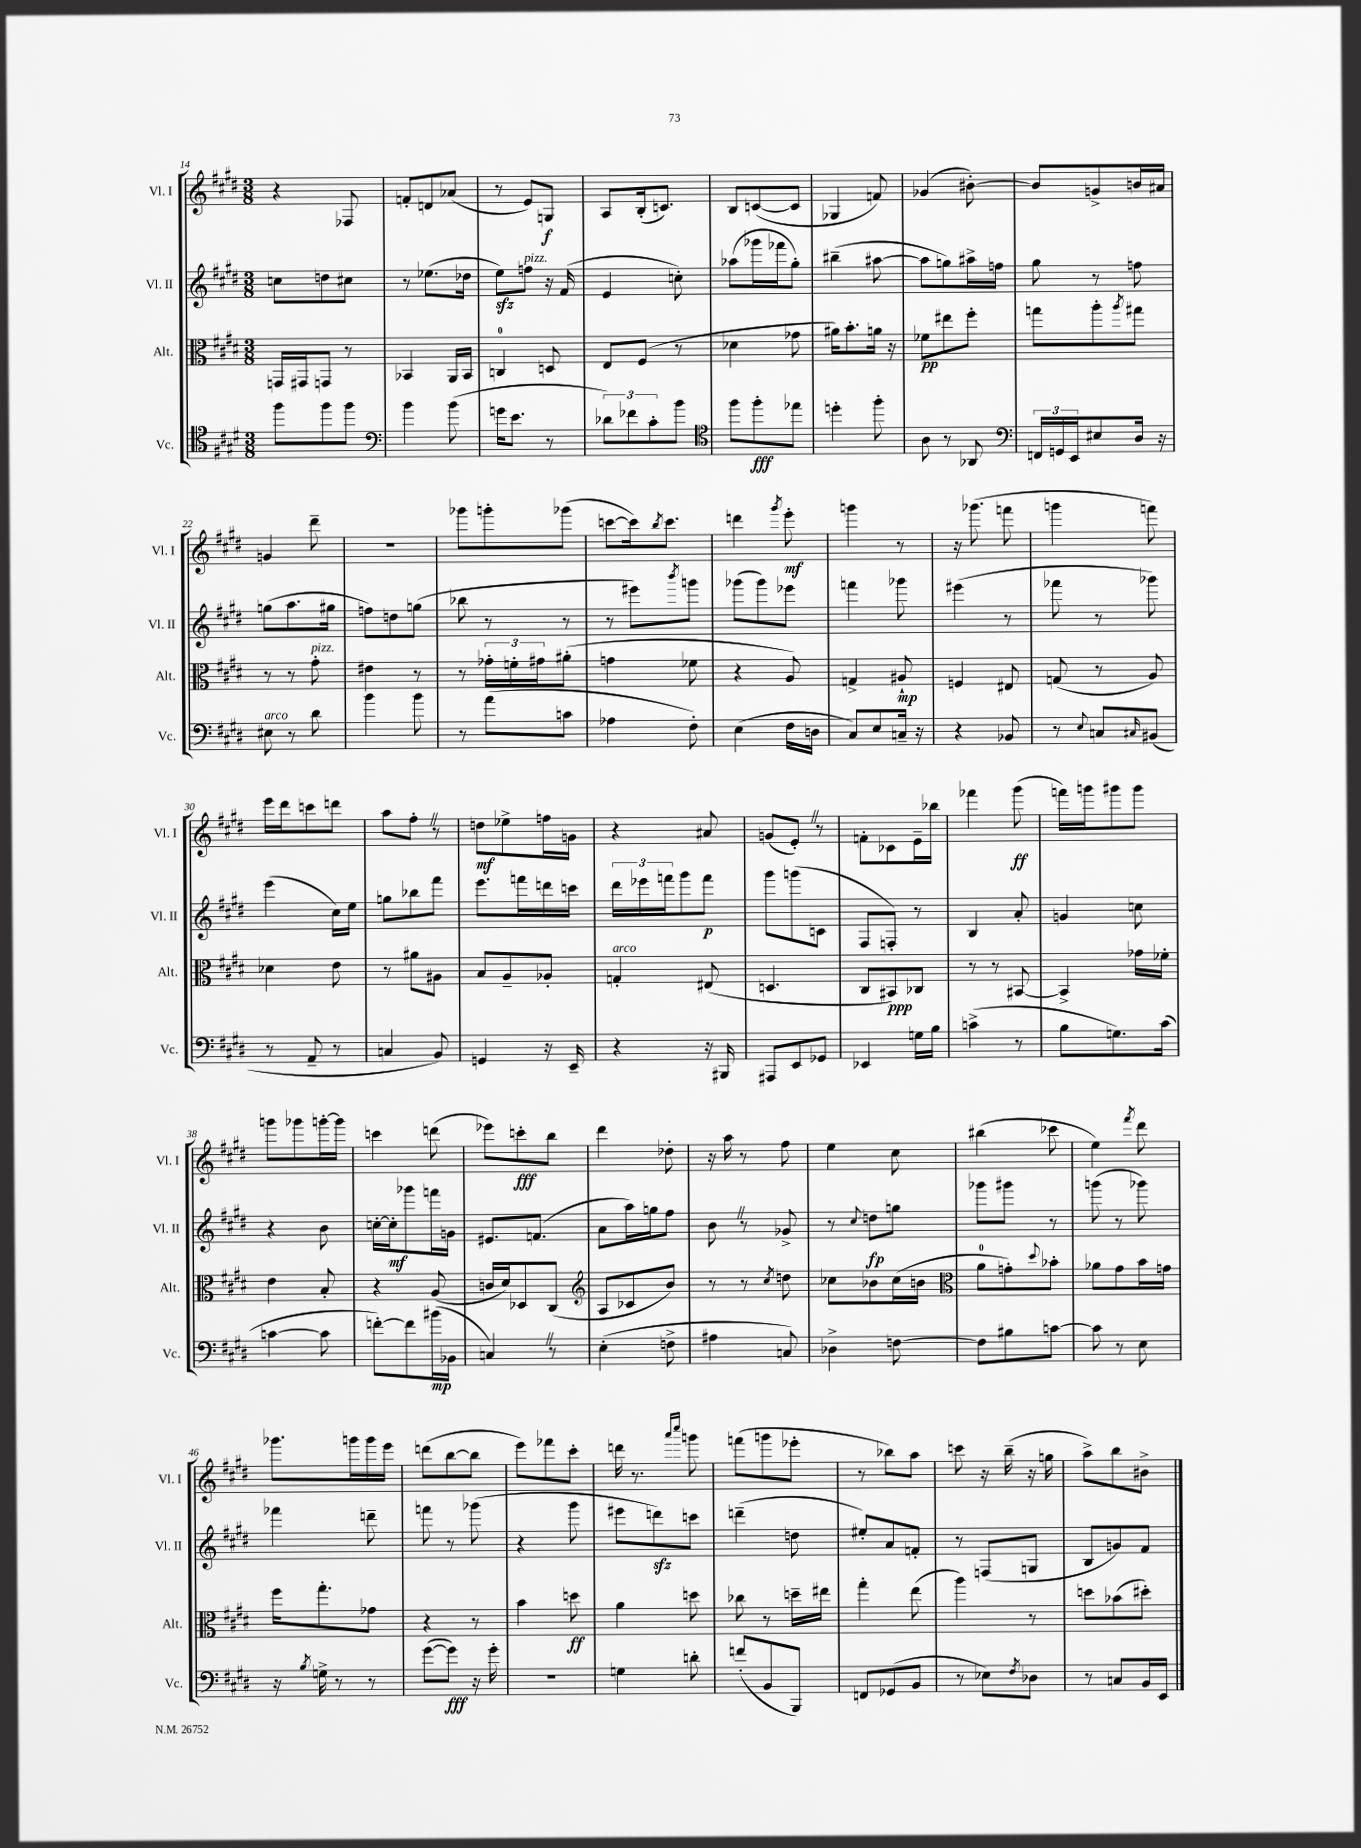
<<
\new StaffGroup <<
\new Staff = "s0" \with { instrumentName = "Vl. I" shortInstrumentName = "Vl. I" } {
    \clef treble \key e \major \numericTimeSignature \time 3/8
    r4 fes8 |
    f'8-. d'8 aes'8( |
    r8 e'8) g8\f |
    a8 b16-.( c'8.) |
    b8 c'8~( c'8 |
    ges4 f'8) |
    ges'4( bis'8~-.) |
    bis'8 g'8-> b'16 ais'16 |
    g'4 dis'''8-- |
    R4. |
    ges'''8 g'''8-. ges'''8( |
    c'''8~ c'''16) \acciaccatura { b''8 } c'''8. |
    d'''4 \acciaccatura { gis'''8 } e'''8-.\mf |
    g'''4 r8 |
    r16 ges'''8.( f'''8 |
    g'''4 f'''8) |
    e'''16 dis'''16 c'''8 d'''8 |
    a''8 fis''8-. \once \override BreathingSign.text = \markup { \musicglyph "scripts.caesura.straight" } \breathe r8 |
    d''8\mf ees''8-> f''16 g'16 |
    r4 ais'8 |
    g'8( e'8-.) \once \override BreathingSign.text = \markup { \musicglyph "scripts.caesura.straight" } \breathe r8 |
    f'8-. ces'8 e'16-- bes''16 |
    fes'''4 gis'''8\ff( |
    f'''16) g'''16 gis'''8 gis'''8 |
    g'''8 ges'''8 g'''16~-. g'''16 |
    c'''4 d'''8( |
    ees'''8) c'''8-.\fff b''8 |
    dis'''4 des''8-. |
    r16 a''16 r8 fis''8 |
    e''4 cis''8 |
    bis''4( ces'''8 |
    e''4) \acciaccatura { fis'''8 } dis'''8 |
    ges'''8. g'''16 g'''16 e'''16 |
    d'''8( b''8~ b''8 |
    e'''8) fes'''8 cis'''8-. |
    d'''16 r8. \grace { a'''16 cis''''16 } g'''8 |
    f'''8( g'''8 ees'''8-. |
    r8 bes''8) a''8 |
    c'''8 r16 b''16--( r16 g''16 |
    a''8->) b''8 bis'8-> \bar "|." |
}
\new Staff = "s1" \with { instrumentName = "Vl. II" shortInstrumentName = "Vl. II" } {
    \clef treble \key e \major \numericTimeSignature \time 3/8
    c''8 d''8 cis''8 |
    r8 ees''8.( des''16 |
    e''8\sfz) f''8^\markup { \italic "pizz." } r16 fis'16( |
    e'4 c''8-.) |
    aes''8( ges'''16 fes'''16 gis''8-.) |
    bis''4--( ais''8~ |
    ais''8 g''8) ais''16-> f''16 |
    gis''8 r8 f''8 |
    g''8( a''8. gis''16 |
    f''8) d''8 g''8( |
    bes''8 r8 r8 |
    r8 eis'''8) \acciaccatura { b'''8 } g'''8 |
    ges'''8( ges'''8) ees'''8 |
    f'''4 ges'''8 |
    eis'''4( r8 |
    fes'''8 r8 ges'''8) |
    e'''4( cis''16) e''16 |
    g''8 bes''8 fis'''8 |
    e'''8. f'''16 d'''16 c'''16 |
    \tuplet 3/2 { dis'''16 ees'''16 f'''16 } gis'''8 f'''8\p |
    gis'''8 g'''8( c'8 |
    fis8 f8-.) r8 |
    b4 a'8-. |
    g'4 c''8 |
    r4 b'8 |
    c''16~-. c''16-.\mf ges'''8 f'''16 g'16 |
    eis'8. f'8.( |
    a'8 a''16) g''16 fis''8 |
    b'8 \once \override BreathingSign.text = \markup { \musicglyph "scripts.caesura.straight" } \breathe r8 ges'8-> |
    r8 \appoggiatura { cis''8 } d''8\fp g''8 |
    ges'''8 gis'''8 r8 |
    g'''8( r8 ges'''8) |
    fes'''4 d'''8-- |
    f'''8 r8 ges'''8( |
    r4 gis'''8 |
    eis'''8 d'''8\sfz) c'''8 |
    d'''4--( d''8 |
    eis''8-.) a'8 f'8-. |
    r8 f8( g8 |
    b8 g'8) fis'8 \bar "|." |
}
\new Staff = "s2" \with { instrumentName = "Alt." shortInstrumentName = "Alt." } {
    \clef alto \key e \major \numericTimeSignature \time 3/8
    g,16 gis,16 g,8 r8 |
    bes,4 a,16 bes,16 |
    c4-0 d8 |
    e8 fis8( r8 |
    des'4 ges'8 |
    ais'16) b'8.-. a'16 r16 |
    fes'8\pp eis''8 fis''8-. |
    g''8 a''8-. \acciaccatura { a''8 } gis''8 |
    r8 r8 gis'8-.^\markup { \italic "pizz." } |
    eis'4 r8 |
    r8 \tuplet 3/2 { ges'16-. f'16-. gis'16 } ais'8-.( |
    g'4 fes'8 |
    r4 a8) |
    g4-> ais8-!\mp |
    f4 eis8 |
    g8( r8 a8) |
    des'4 e'8 |
    r8 ais'8 ais8 |
    b8 a8-- aes8-. |
    g4-.^\markup { \italic "arco" } eis8( |
    d4. |
    cis8 bis,8\ppp) ces8 |
    r8 r8 bis,8~ |
    bis,4-> ges'16 fes'16-. |
    e'4 b8-. |
    r4 a8( |
    c'16 dis'16) des8 cis8( |
    \clef treble a8 ces'8 b'8) |
    r8 r8 \acciaccatura { cis''8 } d''8 |
    ces''8 bes'8 ces''16( b'16 |
    \clef alto a'8-0 g'8-.) \appoggiatura { dis''8 } bes'8-. |
    aes'8 gis'8 b'16 g'16 |
    fis''16 gis''8.-. ges'8 |
    r4 r8 |
    b'4 d''8\ff |
    a'4 d''8 |
    ces''8 r8 d''16-- eis''16 |
    gis''4-. e''8( |
    a''4) r8 |
    d''8 bes'8( dis''8-.) \bar "|." |
}
\new Staff = "s3" \with { instrumentName = "Vc." shortInstrumentName = "Vc." } {
    \clef tenor \key e \major \numericTimeSignature \time 3/8
    fis''8 fis''8 fis''8 |
    \clef bass b'4 b'8( |
    g'16 e'8. r8 |
    \tuplet 3/2 { des'8) fes'8 cis'8-. } b'8 |
    \clef tenor fis''8 fis''8-.\fff ees''8 |
    d''4-. fis''8-. |
    a8 r8 aes,8 |
    \clef bass \tuplet 3/2 { f,16 g,16 e,16 } eis8 dis16 r16 |
    eis8^\markup { \italic "arco" } r8 dis'8 |
    b'4 b'8 |
    r8 a'8( c'8 |
    aes4 fis8-.) |
    e4( fis16 d16 |
    cis8) e8 c16-- r16 |
    r4 bes,8 |
    r8 \appoggiatura { e8 } c8 \grace { cis16 } bis,8( |
    r8 a,8-- r8 |
    c4 b,8) |
    g,4 r16 e,16-- |
    r4 r16 bis,,16 |
    ais,,8 e,8 ges,8 |
    ees,4 g16 b16 |
    c'4->( r8 |
    b8 g8.) cis'16( |
    c'4~ c'8 |
    f'8~-.) f'8 bis'16\mp( bes,16 |
    c4) \once \override BreathingSign.text = \markup { \musicglyph "scripts.caesura.straight" } \breathe r8 |
    e4-.( f8-> |
    ais4 c8) |
    des4-> f8~ |
    f8 bis8 c'8~ |
    c'8 r8 e8 |
    r16 \acciaccatura { b8 } g16-> r8 r8 |
    gis'8~( gis'8\fff) r16 gis'16-. |
    R4. |
    g4 d'8-. |
    f'8-.( b,8 b,,8) |
    f,8 ges,8( b,8 |
    r8 ees8) \acciaccatura { fis8 } des8 |
    r8 c8 b,16 e,16 \bar "|." |
}
>>
>>
\layout { \context { \Score currentBarNumber = #14 } }
